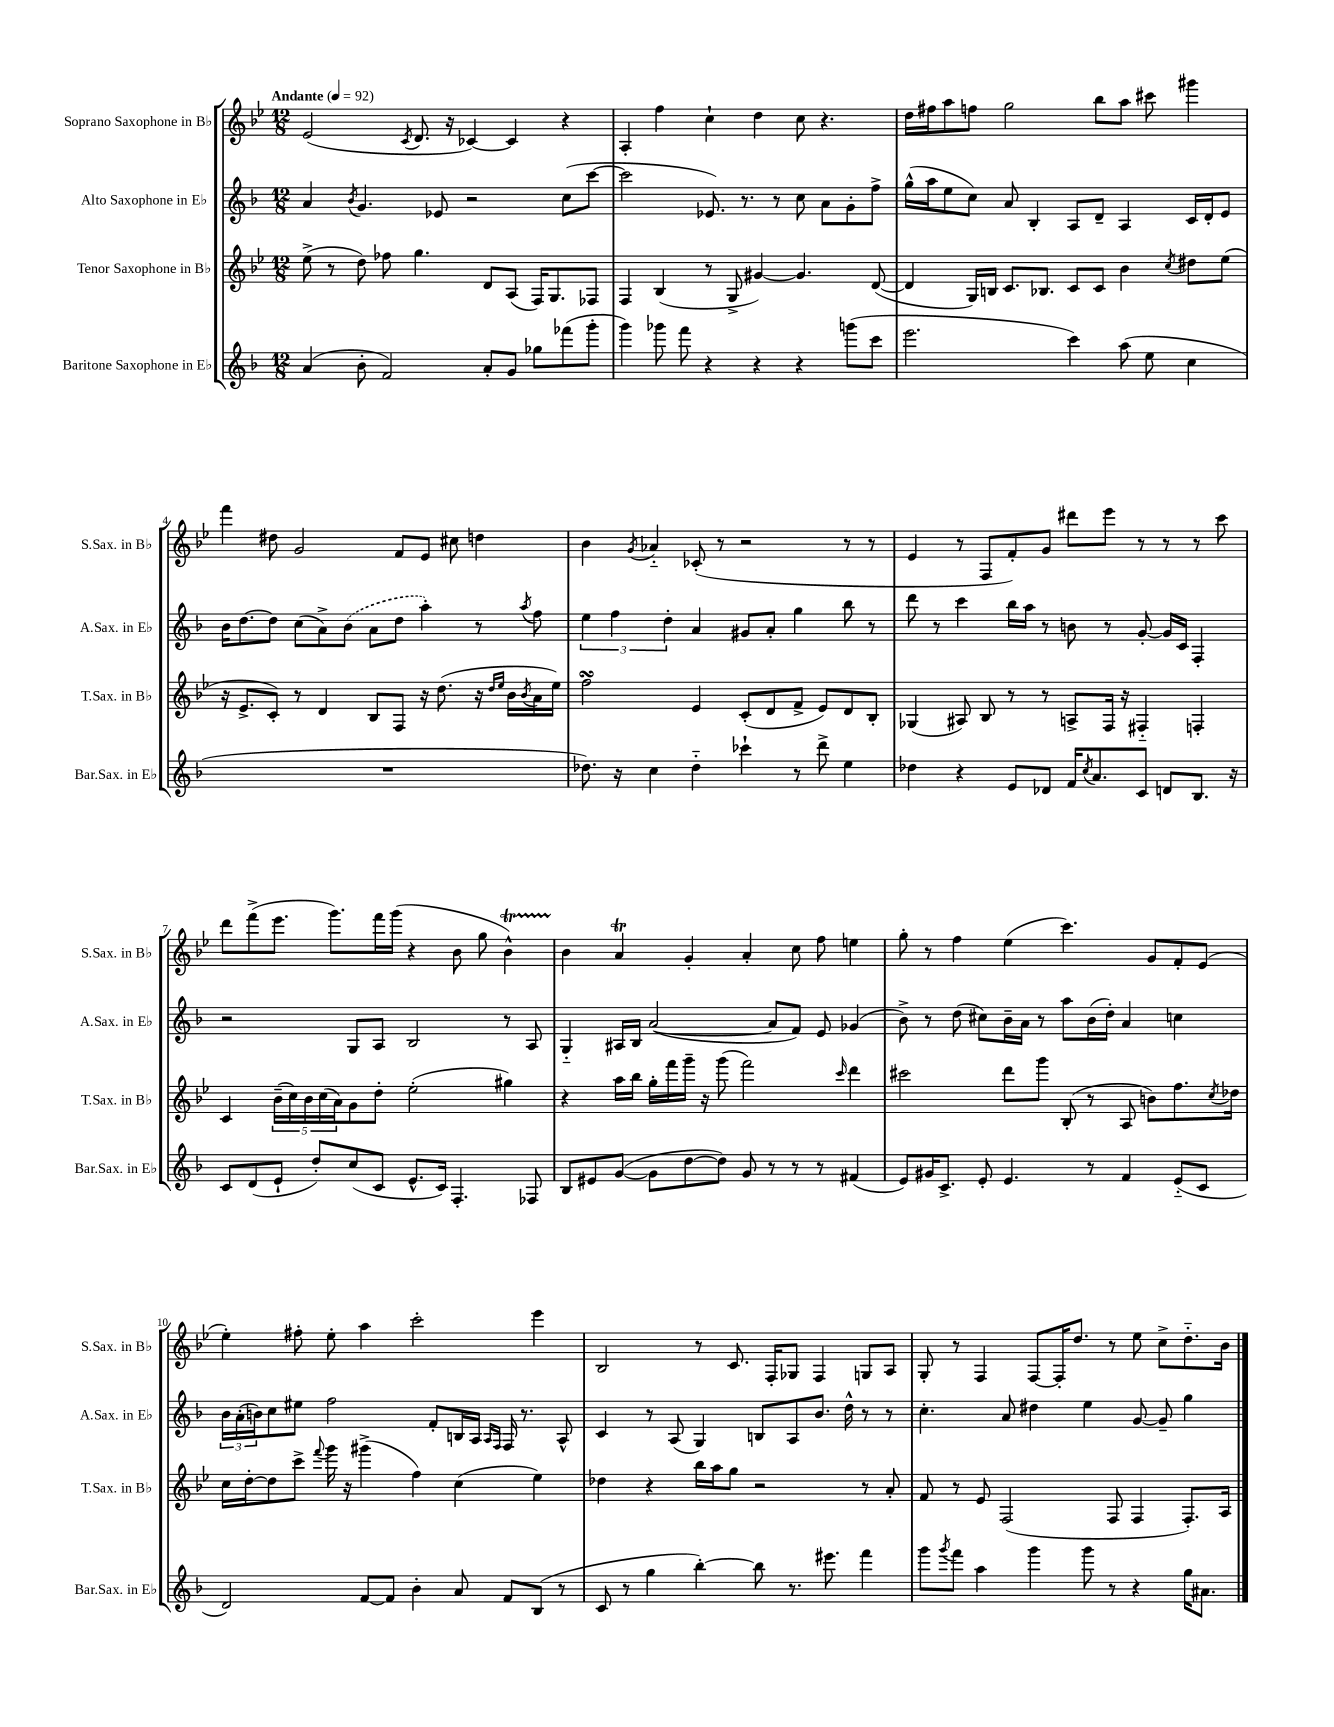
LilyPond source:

<<
\new StaffGroup <<
\new Staff = "s0" \with { instrumentName = "Soprano Saxophone in Bb" shortInstrumentName = "S.Sax. in Bb" } {
    \clef treble \key bes \major \numericTimeSignature \time 12/8 \tempo "Andante" 4 = 92
    ees'2( \acciaccatura { c'8 } d'8. r16 ces'4~) ces'4 r4 |
    a4-. f''4 c''4-! d''4 c''8 r4. |
    d''16 fis''16 a''8 f''8 g''2 bes''8 a''8 cis'''8 gis'''4 |
    f'''4 dis''8 g'2 f'8 ees'8 cis''8 d''4 |
    bes'4 \acciaccatura { g'8 } aes'4-_ ces'8-.( r8 r2 r8 r8 |
    ees'4 r8 f8 f'8-.) g'8 dis'''8 ees'''8 r8 r8 r8 c'''8 |
    d'''8 f'''8->( ees'''8. g'''8.) f'''16 g'''16( r4 bes'8 g''8 bes'4-^\startTrillSpan) |
    bes'4\stopTrillSpan a'4\trill g'4-. a'4-. c''8 f''8 e''4 |
    g''8-. r8 f''4 ees''4( c'''4.) g'8 f'8-. ees'8( |
    ees''4-.) fis''8-. ees''8-. a''4 c'''2-. ees'''4 |
    bes2 r8 c'8. f16-. ges8 f4 g8 a8 |
    g8-. r8 f4 f8~ f16-. d''8. r8 ees''8 c''8-> d''8.-_ bes'16 \bar "|." |
}
\new Staff = "s1" \with { instrumentName = "Alto Saxophone in Eb" shortInstrumentName = "A.Sax. in Eb" } {
    \clef treble \key f \major \numericTimeSignature \time 12/8
    a'4 \acciaccatura { bes'8 } g'4. ees'8 r2 c''8( c'''8~ |
    c'''2 ees'8.) r8. r8 c''8 a'8 g'8-. f''8-> |
    g''16-^( a''16 e''8 c''8) a'8 bes4-. a8 d'8-- a4 c'16 d'16-. e'8 |
    bes'16 d''8.~ d''8 c''8( a'8->) \once \slurDashed bes'8( a'8 d''8 a''4-.) r8 \acciaccatura { a''8 } f''8 |
    \tuplet 3/2 { e''4 f''4 d''4-. } a'4 gis'8 a'8-. g''4 bes''8 r8 |
    d'''8 r8 c'''4 bes''16 a''16 r8 b'8 r8 g'8~-. g'16 c'16 f4-. |
    r2 g8 a8 bes2 r8 a8 |
    g4-_ ais16 bes16 a'2~( a'8 f'8) e'8 ges'4( |
    bes'8->) r8 d''8( cis''8) bes'16-- a'16 r8 a''8 bes'16( d''16-.) a'4 c''4 |
    \tuplet 3/2 { bes'16 a'16-.( b'16) } c''8 eis''8 f''2 f'8-. b16 a16 \grace { a16 f16 } f16 r8. a8-^ |
    c'4 r8 a8( g4) b8 a8 bes'8. d''16-^ r8 r8 |
    c''4.-. a'8 dis''4 e''4 g'8~ g'8-- g''4 \bar "|." |
}
\new Staff = "s2" \with { instrumentName = "Tenor Saxophone in Bb" shortInstrumentName = "T.Sax. in Bb" } {
    \clef treble \key bes \major \numericTimeSignature \time 12/8
    ees''8->( r8 d''8) fes''8 g''4. d'8 a8( f16) g8. fes8 |
    f4 bes4( r8 g8-> gis'4~) gis'4. d'8~( |
    d'4 g16) b16 c'8. bes8. c'8 c'8 bes'4 \acciaccatura { c''8 } dis''8 ees''8( |
    r16 ees'8.-> c'8-.) r8 d'4 bes8 f8 r16 d''8.( r16 \grace { d''16 ees''16 } bes'16 \acciaccatura { bes'8 } a'16 ees''16) |
    f''2\turn ees'4 c'8-.( d'8 f'8-> ees'8) d'8 bes8-. |
    ges4( ais8) bes8 r8 r8 a8-> f16 r16 fis4-_ f4-. |
    c'4 \tuplet 5/4 { bes'16--( c''16) bes'16 c''16( a'16) } g'8 d''8-. ees''2-.( gis''4) |
    r4 a''16 bes''16 g''16-. f'''16 g'''16-- r16 g'''8( f'''2) \grace { c'''16 } d'''4 |
    cis'''2 d'''8 g'''8 bes8-.( r8 a8 b'8) f''8. \acciaccatura { c''8 } des''16 |
    c''16 d''16~-. d''8 c'''8-> \appoggiatura { f'''8 } g'''16 r16 gis'''4->( f''4) c''4( ees''4) |
    des''4 r4 bes''16 a''16 g''8 r2 r8 a'8-. |
    f'8 r8 ees'8 f2( f8 f4 f8.-.) a16 \bar "|." |
}
\new Staff = "s3" \with { instrumentName = "Baritone Saxophone in Eb" shortInstrumentName = "Bar.Sax. in Eb" } {
    \clef treble \key f \major \numericTimeSignature \time 12/8
    a'4( bes'8-. f'2) a'8-. g'8 ges''8 fes'''8( g'''8-. |
    g'''4) ges'''8 f'''8 r4 r4 r4 g'''8( c'''8 |
    e'''2. c'''4) a''8( e''8 c''4 |
    R1. |
    des''8.) r16 c''4 des''4-_ ces'''4-! r8 d'''8-> e''4 |
    des''4 r4 e'8 des'8 f'16 \acciaccatura { c''8 } a'8. c'8 d'8 bes8. r16 |
    c'8 d'8( e'8-! d''8-.) c''8( c'8 e'8.-^ c'16) f4.-. fes8 |
    bes8 eis'8 g'8~( g'8 d''8~ d''8) g'8 r8 r8 r8 fis'4( |
    e'8) gis'16 c'8.-> e'8-. e'4. r8 f'4 e'8-_( c'8 |
    d'2) f'8~ f'8 bes'4-. a'8 f'8 bes8( r8 |
    c'8 r8 g''4 bes''4~-.) bes''8 r8. eis'''8. f'''4 |
    g'''8 \acciaccatura { g'''8 } f'''8 a''4 g'''4 g'''8 r8 r4 g''16 ais'8. \bar "|." |
}
>>
>>
